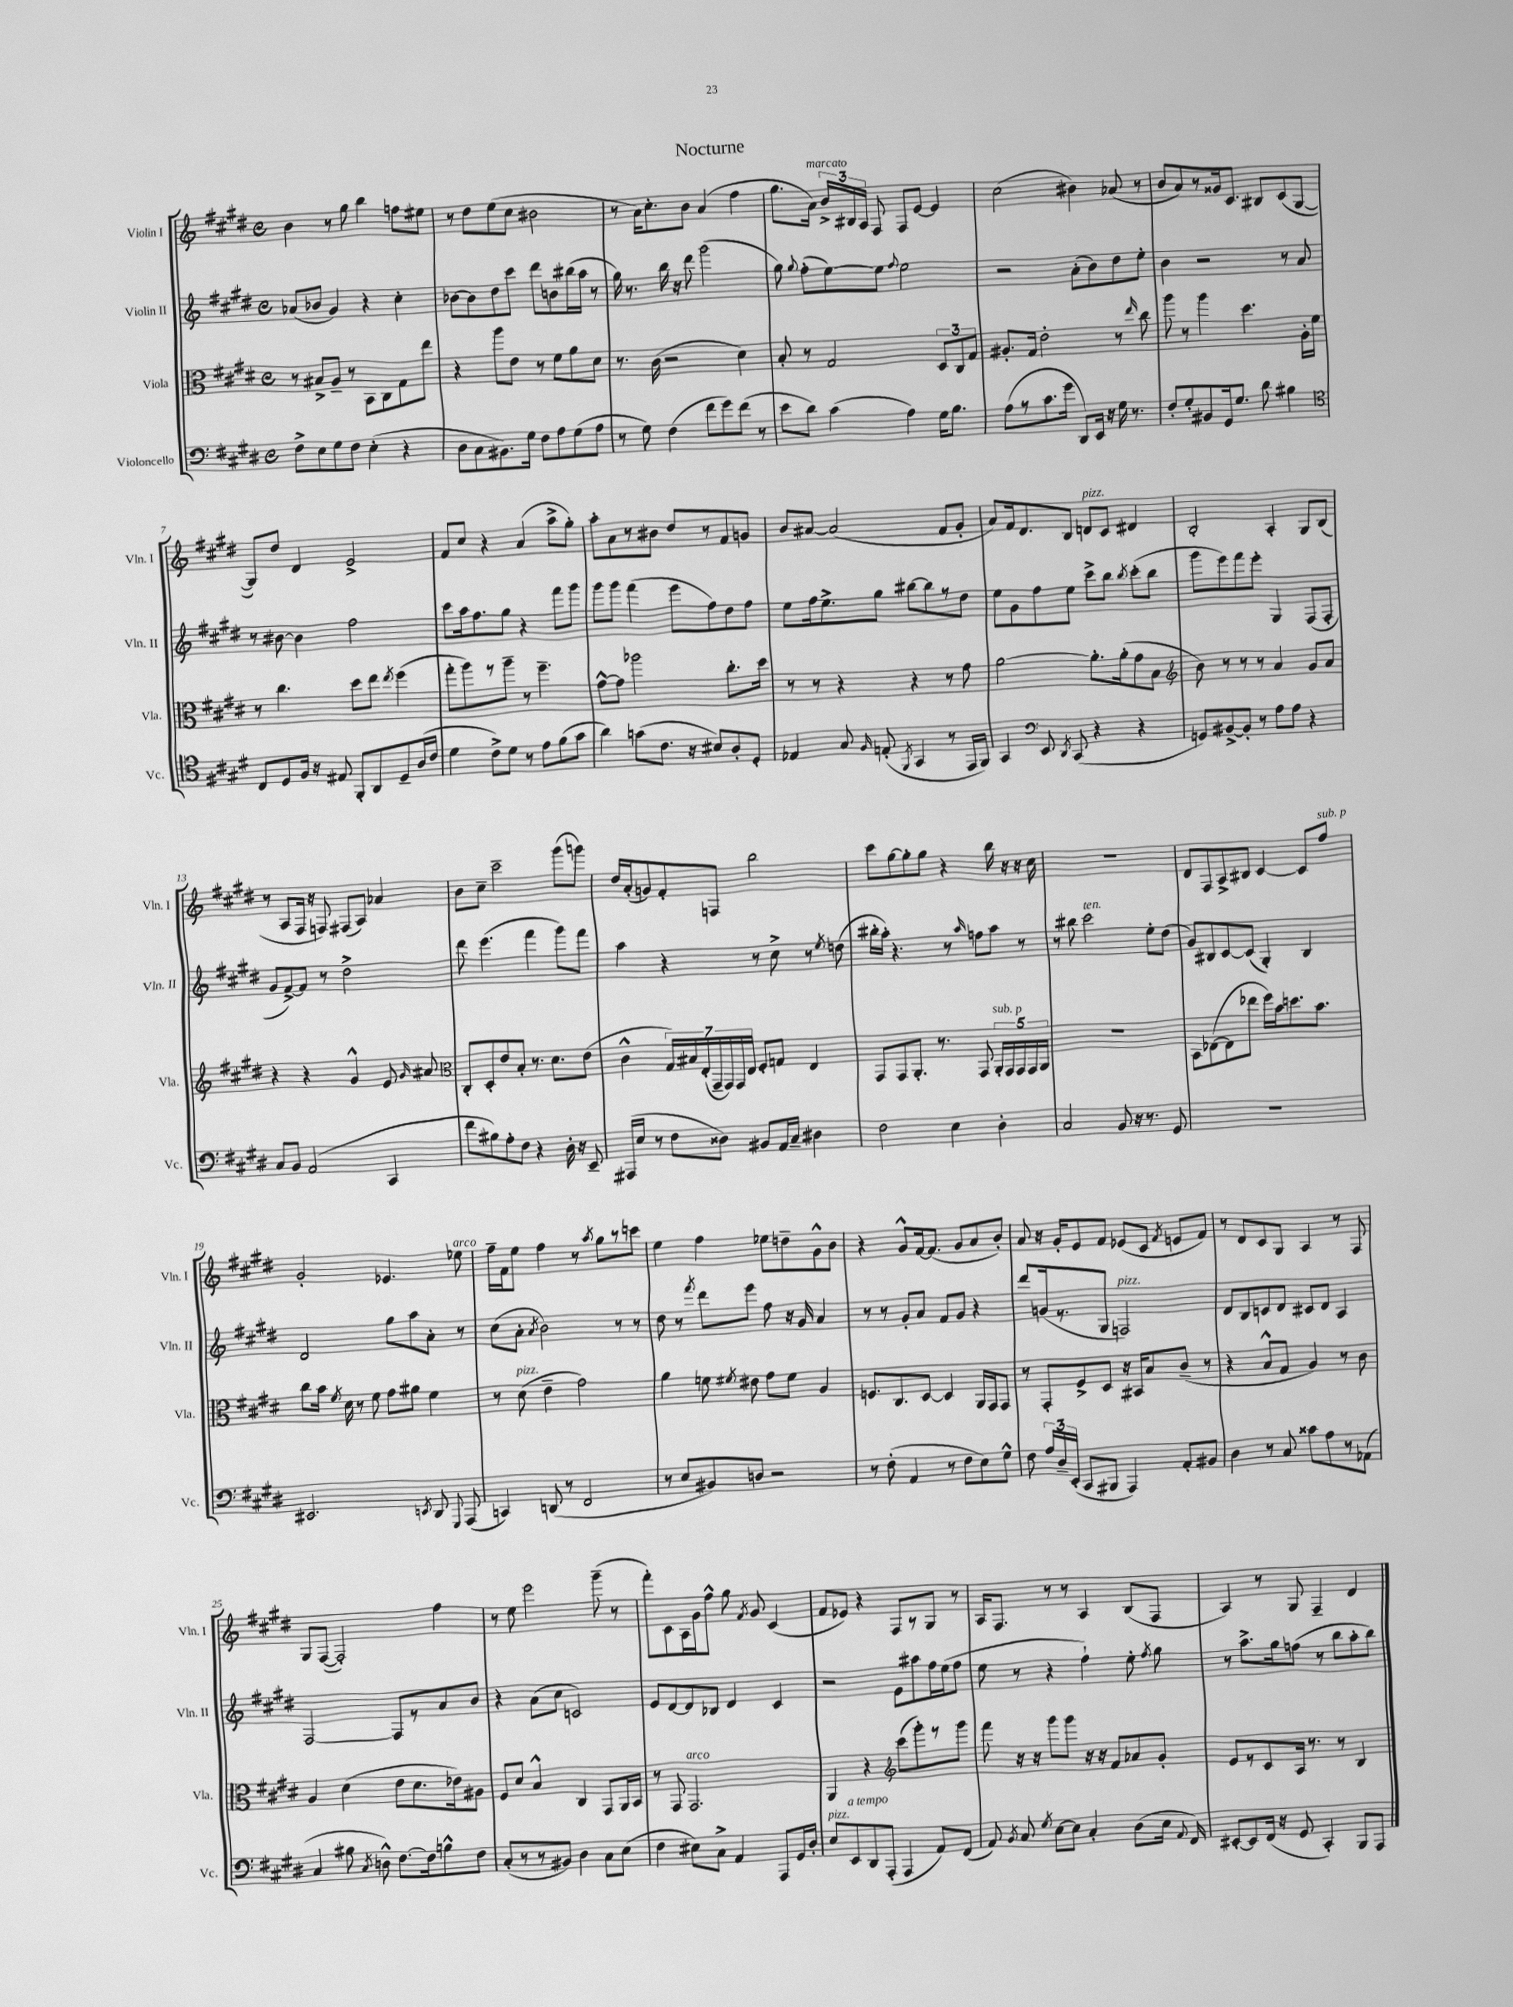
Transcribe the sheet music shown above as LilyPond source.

\header { title = "Nocturne" }
<<
\new StaffGroup <<
\new Staff = "s0" \with { instrumentName = "Violin I" shortInstrumentName = "Vln. I" } {
    \clef treble \key e \major \defaultTimeSignature \time 4/4
    \autoBeamOff b'4 r8 gis''8 b''4 f''8[ eis''8] |
    r8 dis''8[ e''8( cis''8] bis'2 |
    r8 a'16[) cis''8.-. b'8] a'4( fis''4 |
    gis''8.[ a'16]^\markup { \italic "marcato" }) \tuplet 3/2 { b'16[-> bis16 a16] } fis8 fis8[ e'8]~ e'4 |
    cis''2( bis'4) aes'8( r8 |
    b'8[ a'8) r8 gisis'16 cis'8.] bis8[ cis'8( gis8]~ |
    gis8[) dis''8] dis'4 e'2-> |
    fis'8[ cis''8] r4 a'4( a''8[-> gis''8]-.) |
    a''8[-. a'8 r8 bis'8] dis''8[ r8 fis'8 g'8] |
    b'8[ ais'8]~ ais'2( fis'8[ gis'8]-. |
    a'8[) fis'16 dis'8. b8] d'8[^\markup { \italic "pizz." } cis'8] dis'4 |
    b2-. a4-. gis8[ b8]( |
    r8 a8[ fis16] r16 f8) fis8[( a8]) aes'4 |
    b'8[ cis''8]-- cis'''2-- gis'''8[( g'''8]) |
    dis''16[ a'16-.( g'8) fis'8-. f8] b''2 |
    cis'''8[ gis''8~ gis''8-. gis''8] r4 b''16 r16 r16 cis''16 |
    R1 |
    dis'8[ fis8 a8-> bis8] cis'4~ cis'8[ fis''8]^\markup { \italic "sub. p" } |
    gis'2-. ees'4. ees''8^\markup { \italic "arco" } |
    fis''16[-- fis'16 e''8] fis''4 r8 \acciaccatura { a''8 } gis''8[ r8 c'''8] |
    e''4 fis''4 ees''8[ d''8-- gis'8-^ b'8] |
    r4 gis'8[-^ fis'16~ fis'8.]( gis'8[ a'8 b'8]-.) |
    a'8 r16 gis'16[-. e'8 fis'8] ees'8[( cis'8] \acciaccatura { fis'8 } e'8[ fis'8]) |
    r8 dis'8[ cis'8 gis8] a4 r8 fis8 |
    gis8[ fis8]~( fis2-.) fis''4 |
    r8 e''8 e'''2 gis'''8--( r8 |
    fis'''8[-.) cis'8 a16 gis'16 fis''8]-^ gis''8 \acciaccatura { fis'8 } gis'8 cis'4( |
    fis'8[ ees'8]) r4 fis8[ r8 gis8] r8 |
    a16[ fis8.] r8 r8 a4 b8[( fis8] |
    a4) r8 gis8 fis4-- dis'4 \bar "|." |
}
\new Staff = "s1" \with { instrumentName = "Violin II" shortInstrumentName = "Vln. II" } {
    \clef treble \key e \major \defaultTimeSignature \time 4/4
    \autoBeamOff aes'8[( bes'8] gis'4) r4 cis''4-. |
    bes'8[~ bes'8 dis''8 cis'''8] dis'''8[ b'8 bis''16( a''16] r8 |
    gis''16) r8. b''16 r16 dis'''8 gis'''2( |
    gis''8) \appoggiatura { gis''8 } fis''8[-.( e''8~) e''8] \appoggiatura { fis''8 } e''2 |
    r2 a'8[-.( b'8) dis''8 e''8]-. |
    b'4 r2 r8 a'8 |
    r8 bis'8~ bis'4 fis''2 |
    cis'''8[ a''16 fis''8. gis''8] r4 fis'''8[ gis'''8] |
    gis'''8[ gis'''8] fis'''4( e'''8[ fis''8) dis''8 fis''8] |
    e''8[ fis''16 e''8.-> gis''8] bis''8[~ bis''8 r8 dis''8] |
    e''8[ gis'8 fis''8 e''8] cis'''8[-> b''8] \acciaccatura { b''8 } cis'''8[-.( b''8] |
    gis'''8[ e'''8) fis'''8 e'''8]-. gis4 fis8[( fis8]-. |
    gis'8[ fis'8~->) fis'8] r8 dis''2-> |
    dis'''8 e'''4.( fis'''4 gis'''8[) fis'''8] |
    a''4 r4 r8 cis''8-> r8 \acciaccatura { e''8 } d''8( |
    bis''16[-. a''16]-.) r4. r8 \grace { a''16 } f''8[ a''8] r8 |
    r8 bis''8 cis'''2^\markup { \italic "ten." } e''8[-. dis''8]( |
    gis'8[) bis8 cis'8~ cis'8]( gis4-.) bis4 |
    dis'2 gis''8[ a''8 a'8]-. r8 |
    cis''8[( a'8]-. \acciaccatura { a'8 } b'2) r8 r8 |
    dis''8 r8 \acciaccatura { fis'''8 } dis'''8[ e'''8] fis''8 r16 gis'16 a'4 |
    r8 r8 gis'8[-. a'8] fis'8[ gis'8] r4 |
    dis'''8[ g'16( r8. gis8] f2^\markup { \italic "pizz." }) |
    dis'8[ b8 c'8 dis'8] cis'8[ dis'8] a4 |
    fis2~ fis8[ r8 a'8 b'8] |
    r4 a'8[( cis''8] c'2) |
    e'8[ dis'8~ dis'8 bes8] dis'4 cis'4 |
    r2 e'8[ ais''8 fis''16 e''16( fis''8] |
    e''8 r8 r4 fis''4-!) e''8-. \acciaccatura { fis''8 } gis''8 |
    r8 a''8.[-> gis''16 f''8]( r8 b''8[ a''8-. b''8]) \bar "|." |
}
\new Staff = "s2" \with { instrumentName = "Viola" shortInstrumentName = "Vla." } {
    \clef alto \key e \major \defaultTimeSignature \time 4/4
    \autoBeamOff r8 bis8[-> a8]-- r8 b,8[ cis8 gis8 e''8] |
    r4 a''8[ e'8] r8 fis'8[ a'8 dis'8] |
    r8. cis'16( r2 dis'4) |
    b8-. r8 gis2 \tuplet 3/2 { dis8[ cis8 gis8] } |
    ais8.[-. gis16] e'2-. r8 \grace { e''16 } cis''8 |
    a''8 r8 a''4 dis''4. a16[-. fis'16] |
    r8 cis''4. dis''8[ e''8] \acciaccatura { e''8 } fis''4( |
    gis''8[-. a''8) r8 a''8]-- r8 fis''4.-- |
    gis'8[~-^ gis'8] aes''2 cis''8.[-. dis''16] |
    r8 r8 r4 r4 r8 gis'8 |
    a'2~ a'8.[-. a'16-.( gis'8 b8] |
    \clef treble b'8) r8 r8 r8 a'4 gis'8[ a'8] |
    r4 r4 gis'4-^ e'8 \grace { gis'16 } ais'8 |
    \clef alto cis8[-. dis8-. e'8 b8]-. r8. dis'8.[ e'8]( |
    cis'4-^ \tuplet 7/4 { gis16[) bis16 e16-.( gis,16-- gis,16) gis,16 e16] } fis8[-. g8] e4 |
    gis,8[ gis,8 a,8.]-. r8. gis,8 \tuplet 5/4 { a,16[-.^\markup { \italic "sub. p" } gis,16 gis,16 gis,16 a,16] } |
    R1 |
    b,8[ ees8~( ees8 ees''8] fis''16[) b'16 d''8. b'8.] |
    cis''8[ b'16] \acciaccatura { fis'8 } dis'16 r8 fis'8 gis'8[ ais'8] fis'4 |
    r8 dis'8^\markup { \italic "pizz." }( e'4-- gis'2) |
    a'4 f'8 \acciaccatura { fis'8 } eis'8 gis'8[ fis'8] a4 |
    f8.[ cis8. dis8]~ dis4 a,16[ gis,16 gis,8] |
    r8 gis,8[-. fis8-> dis8] r16 bis,16[ b8 cis'8]--( r8 |
    r4 b8[-^ gis8] a4) r8 cis'8 |
    a4 dis'4( e'8[ dis'8. ees'16) ais8] |
    fis8[ dis'8] b4-^ cis4 gis,8[ a,16 b,16] |
    r8 gis,8 gis,2.^\markup { \italic "arco" } |
    a,4 r4 \clef treble cis'''8[( gis'''8-.) r8 gis'''8] |
    fis'''8 r16 r16 gis'''8[ gis'''8] r16 r16 fis'8[ aes'8 gis'8]-. |
    e'8[ r8 cis'8 a16] r8. r8 b4 \bar "|." |
}
\new Staff = "s3" \with { instrumentName = "Violoncello" shortInstrumentName = "Vc." } {
    \clef bass \key e \major \defaultTimeSignature \time 4/4
    \autoBeamOff fis8[-> e8 gis8 fis8] e4-.( r4 |
    dis8[ cis8 bis,8.) gis16] fis8[ a8 gis8( a8] |
    r8 gis8) fis4( fis'8[ gis'8) fis'8]( r8 |
    e'8[ dis'8]) cis'4( a4) gis16[ b8.] |
    a8[( r8 cis'8. gis'16] dis,8[) e,16] r16 gis16 r8. |
    fis8[-. gis8-. bis,8 gis,16 gis8.] dis'8 bis4 |
    \clef tenor cis8[ dis8 fis16] r16 eis8 fis,8[-. a,8 dis8-- a16( cis'16] |
    dis'4 cis'8[->) dis'8] r8 e'8[ fis'8( gis'8] |
    a'4) g'8[( cis'8.] r16 bis8[) a8-. dis8]-. |
    ees4 gis8 \grace { fis16 } e8-.( \acciaccatura { fis,8 } gis,4 r8 e,16[ fis,16]) |
    gis,4 \clef bass e,8 \acciaccatura { dis,8 } cis,8( r4 r4 |
    g,8[) bis,8~-> bis,8]-. r8 a8[ a8] r4 |
    cis8[ b,8] a,2( cis,4 |
    fis'8[ bis8) a8-. fis8] r4 dis16-. r16 e,8-- |
    ais,,16[( e16] r8 fis8[ disis8]) bis,8[ a,16 cis16]-- dis4 |
    fis2 e4 dis4-. |
    cis2 b,8 r16 r8. gis,8 |
    R1 |
    eis,2. \acciaccatura { e,8 } dis,8 \appoggiatura { gis,,8 } a,,8( |
    c,4) d,8( r8 fis,2 |
    r8 e8[ bis,8) d8] r2 |
    r8 fis8-.( a,4 r8 fis8[ e8) gis8]-^ |
    fis8 \tuplet 3/2 { a16[ dis16-- e,16]-.( } cis,8[ bis,,8] a,,4) a,8[-. bis,8] |
    dis4 r8 cis8 cisis'8[ a8 r8 aes,8]( |
    cis4 bis8 \acciaccatura { cis8 } d8-^) fis8.[~ fis16 b8-^ fis8] |
    cis8[-.( r8 r8 bis,8]) dis4 cis8[ e8]( |
    fis4 eis8[) cis8]-> a,4 a,,8[ gis,16 dis16]-. |
    e8[^\markup { \italic "pizz." } e,8^\markup { \italic "a tempo" } dis,8 a,,8]-.( a,,4 a,8[) fis,8]( |
    a,8) \acciaccatura { b,8 } cis8 \acciaccatura { gis8 } e8[~ e8] cis4-. dis8[( e16] \appoggiatura { a,8 } fis,16) |
    eis,8[~-. eis,8 fis,16]( r16 gis,8 cis,4-.) b,,8[ a,,8] \bar "|." |
}
>>
>>
